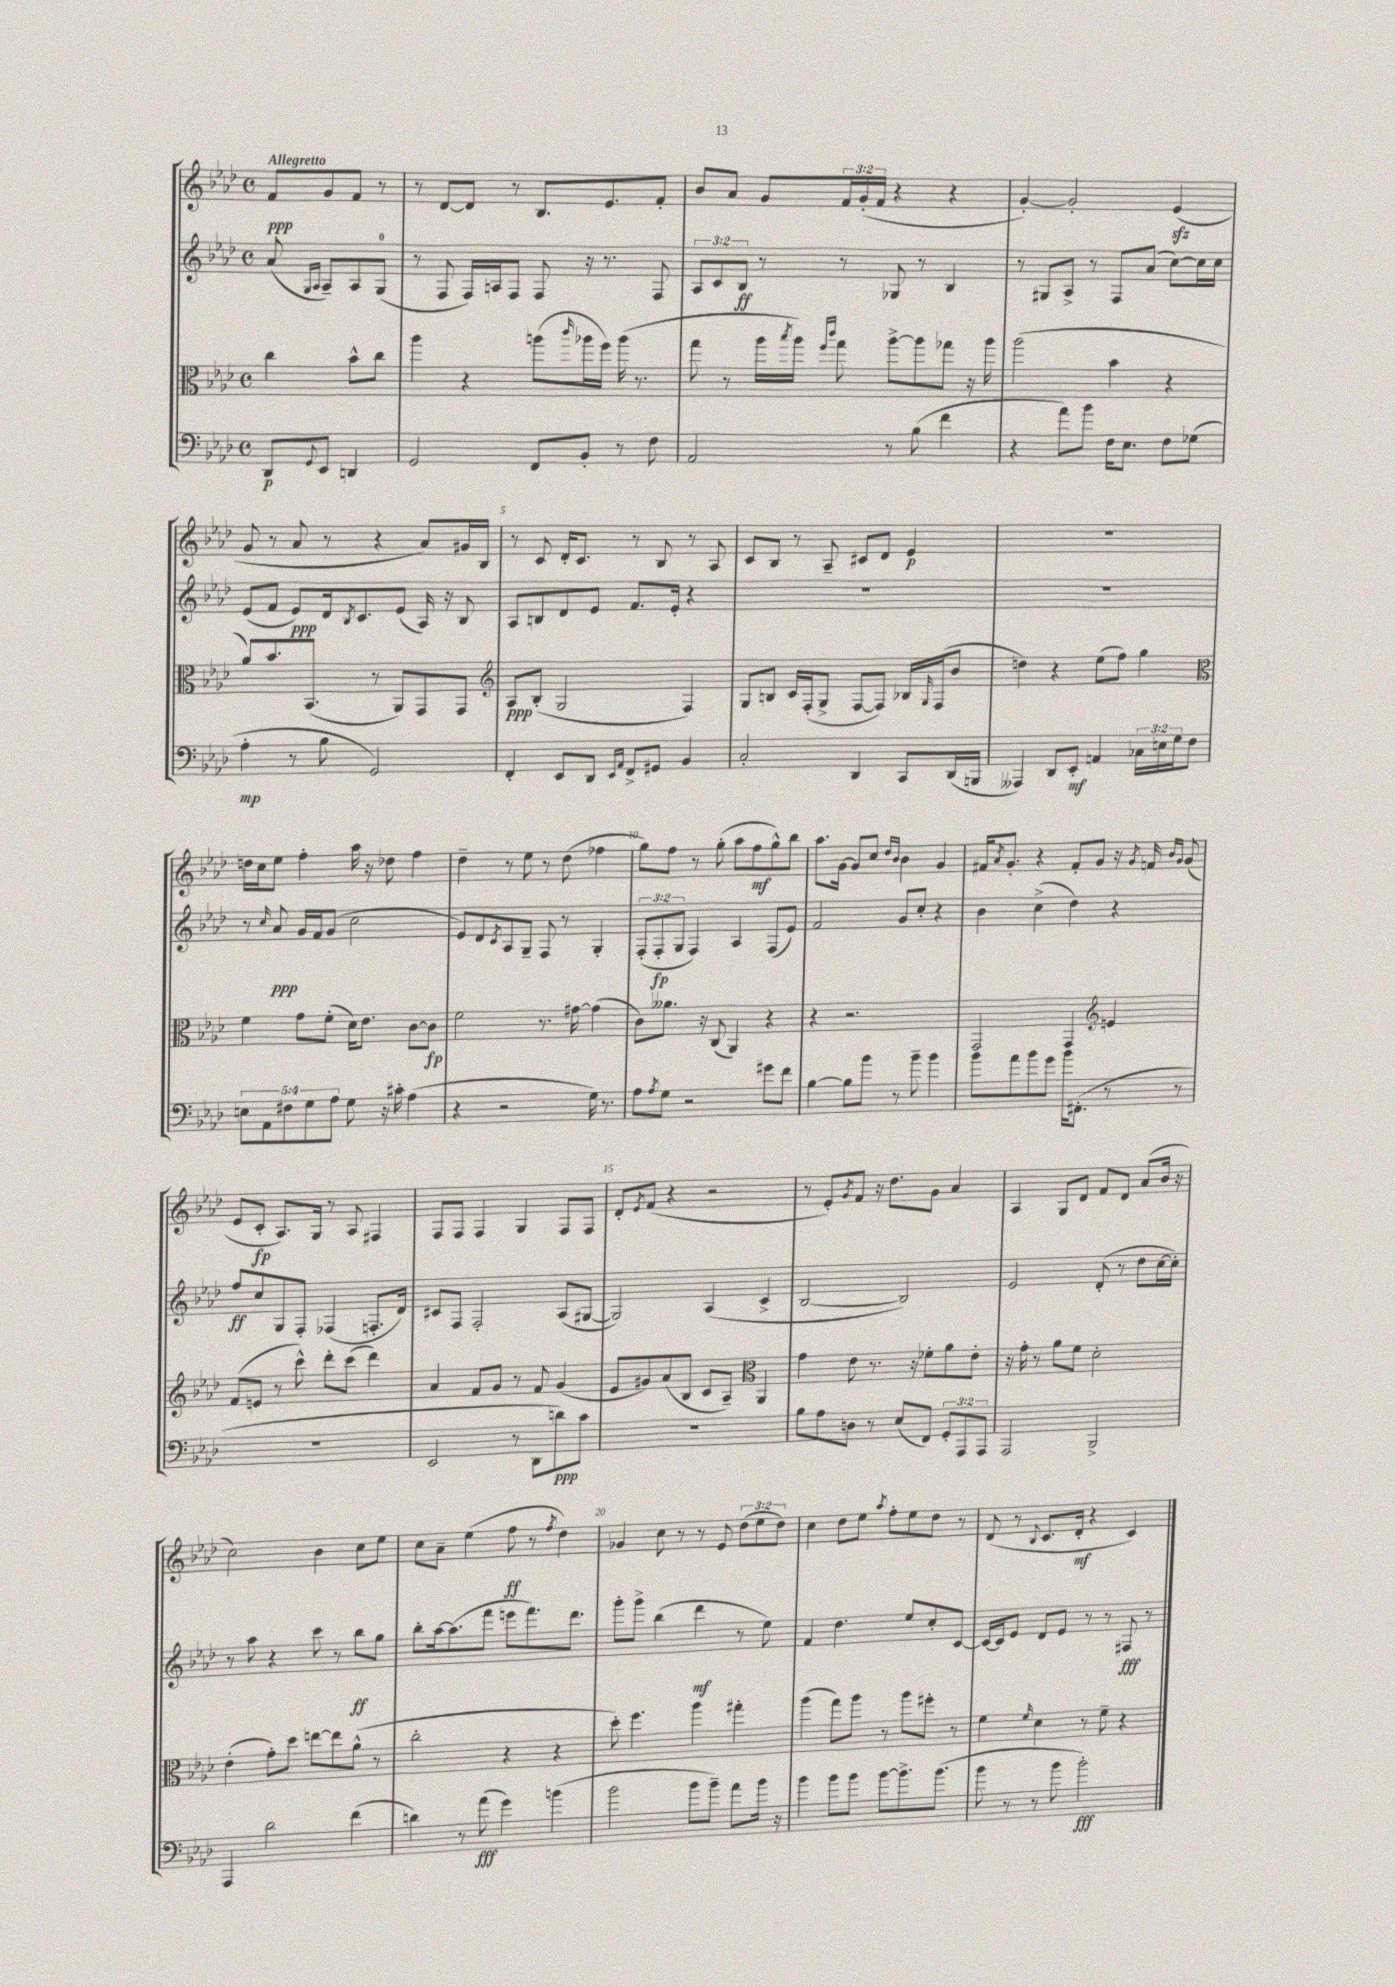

**kern	**dynam	**kern	**dynam	**kern	**dynam	**kern	**dynam
*part4	*part4	*part3	*part3	*part2	*part2	*part1	*part1
*staff4	*staff4	*staff3	*staff3	*staff2	*staff2	*staff1	*staff1
*clefF4	*	*clefC3	*	*clefG2	*	*clefG2	*
*k[b-e-a-d-]	*	*k[b-e-a-d-]	*	*k[b-e-a-d-]	*	*k[b-e-a-d-]	*
*M4/4	*	*M4/4	*	*M4/4	*	*M4/4	*
*met(c)	*	*met(c)	*	*met(c)	*	*met(c)	*
=	=	=	=	=	=	=	=
!	!	!	!	!	!	!LO:TX:a:B:t=Allegretto	!
8DD-/L	p	4cc\	.	(8a-/	.	8f/L	ppp
.	.	.	.	16qqG/LL	.	.	.
8qqGG/	.	.	.	16qqA-/JJ	.	.	.
8EE-/J	.	.	.	8A-~/L)	.	8g/	.
4DDn/	.	8b-^^\L	.	8A-/	.	8f/J	.
.	.	8cc\J	.	(8G/J	.	8r	.
=1	=1	=1	=1	=1	=1	=1	=1
2GG/	.	4aa-\	.	8r	.	8r	.
.	.	.	.	8F/	.	[8d-/L	.
.	.	4r	.	16F/LL)	.	8d-/J]	.
.	.	.	.	16An/J	.	.	.
.	.	.	.	8F/J	.	8r	.
8FF/L	.	(8aan\L	.	8F/	.	8.B-/L	.
.	.	16qqccc/	.	.	.	.	.
8BB-'/J	.	16aa-X\L	.	16r	.	.	.
.	.	16ff\JJ)	.	8.r	.	8.e-/	.
8r	.	(16aa-\	.	.	.	.	.
.	.	8.r	.	.	.	.	.
8F\	.	.	.	8F/	.	8f'/J	.
=2	=2	=2	=2	=2	=2	=2	=2
2AA-/	.	8gg\	.	12A-/L	.	8b-/L	.
.	.	.	.	12c/	.	.	.
.	.	8r	.	.	.	8a-/J	.
.	.	.	.	12B-/J	ff	.	.
.	.	16aa-\LL	.	8r	.	8g/L	.
.	.	8qbb-/	.	.	.	.	.
.	.	16aa-\JJ)	.	.	.	.	.
.	.	16qqff/LL	.	.	.	.	.
.	.	16qqccc/JJ	.	.	.	.	.
.	.	8gg\	.	8r	.	24f/L	.
.	.	.	.	.	.	(24g'/	.
.	.	.	.	.	.	24f/JJ	.
8r	.	[8aa-^\L	.	8G-X/	.	4r	.
(8B-\	.	8aa-\]	.	8r	.	.	.
4f\	.	8gg-X\J	.	4B-/	.	4r	.
.	.	16r	.	.	.	.	.
.	.	16aa-\	.	.	.	.	.
=3	=3	=3	=3	=3	=3	=3	=3
4r	.	(2aa-\	.	8r	.	[4g'/)	.
.	.	.	.	8G#X/L	.	.	.
8a-\L)	.	.	.	8A-^/J	.	2g'/]	.
8b-\J	.	.	.	8r	.	.	.
16F\KL	.	4b-\	.	8F/L	.	.	.
8.E-\J	.	.	.	.	.	.	.
.	.	.	.	(8a-/J	.	.	.
8F\L	.	4r	.	[8cc\L)	.	(4e-zz/	.
(8G-X\J	.	.	.	16cc\L]	.	.	.
.	.	.	.	16cc\JJ	.	.	.
!!LO:LB:g=z
=4	=4	=4	=4	=4	=4	=4	=4
4A-'\	mp	8a-/L)	.	(8e-/L	.	8g/	.
.	.	8.b-/	.	8f/J	.	8r	.
8r	.	.	.	8e-/L)	ppp	8a-/	.
.	.	(8.BB-/J	.	.	.	.	.
8B-\	.	.	.	16d-/k	.	8r	.
.	.	.	.	8qB-/	.	.	.
.	.	.	.	8.c/	.	.	.
2GG/)	.	8r	.	.	.	4r	.
.	.	8AA-/L)	.	(8e-/J	.	.	.
.	.	8GG/	.	16A-/)	.	8a-/L)	.
.	.	.	.	16r	.	.	.
.	.	8GG/J	.	8B-/	.	16g#X/L	.
.	.	.	.	.	.	16B-/JJ	.
=5	=5	=5	=5	=5	=5	=5	=5
*	*	*clefG2	*	*	*	*	*
4FF'/	.	8A-/L	ppp	8A-/L	.	8r	.
.	.	(8B-'/J	.	8Bn/	.	8c/	.
8EE-/L	.	2G/	.	8d-/	.	16d-'/KL	.
.	.	.	.	.	.	8.c/J	.
8DD-/J	.	.	.	8e-/J	.	.	.
16qqEE-/LL	.	.	.	.	.	.	.
16qqAA-/JJ	.	.	.	.	.	.	.
8FF^/L	.	.	.	8.f/L	.	8r	.
8GG#X/J	.	.	.	.	.	8B-/	.
.	.	.	.	16e-'/Jk	.	.	.
4BB-/	.	4F/)	.	4r	.	8r	.
.	.	.	.	.	.	8A-/	.
=6	=6	=6	=6	=6	=6	=6	=6
2C'/	.	8G/L	.	1r	.	8c/L	.
.	.	8Bn/J	.	.	.	8B-/J	.
.	.	16c/LL	.	.	.	8r	.
.	.	(16F'/J	.	.	.	.	.
.	.	8G^/J	.	.	.	8A-~/	.
4DD-/	.	[8F/L	.	.	.	8c#X/L	.
.	.	8F/J])	.	.	.	8d-/J	.
8CC/L	.	16B-X/LL	.	.	.	4e-/	p
.	.	16qqG/	.	.	.	.	.
.	.	(16F/J	.	.	.	.	.
(16DD-/L	.	8b-/J	.	.	.	.	.
16BBBn/JJ	.	.	.	.	.	.	.
=7	=7	=7	=7	=7	=7	=7	=7
4AAA--X/)	.	4ddn\)	.	1r	.	1r	.
8DD-/L	.	4r	.	.	.	.	.
8EE-'/J	mf	.	.	.	.	.	.
4AAn/	.	(8ee-\L	.	.	.	.	.
.	.	8ff\J)	.	.	.	.	.
24C-X\LL	.	4gg\	.	.	.	.	.
24En\	.	.	.	.	.	.	.
24G\J	.	.	.	.	.	.	.
8F\J	.	.	.	.	.	.	.
!!LO:LB:g=z
=8	=8	=8	=8	=8	=8	=8	=8
*	*	*clefC3	*	*	*	*	*
10En\L	.	4f\	.	8r	.	16ddn\LL	.
.	.	.	.	.	.	16cc\J	.
10AA-\	.	.	.	.	.	.	.
.	.	.	.	16qqcc/	.	.	.
.	.	.	.	8a-/	ppp	8ee-\J	.
10F#X\	.	.	.	.	.	.	.
.	.	8g\L	.	16g/LL	.	4ff'\	.
10G\	.	.	.	.	.	.	.
.	.	.	.	16f/J	.	.	.
.	.	(8f'\J	.	(8g/J	.	.	.
10A-\J	.	.	.	.	.	.	.
8G\	.	16d-\KL)	.	2cc\	.	16aa-\	.
.	.	8.e-\J	.	.	.	16r	.
16r	.	.	.	.	.	8dd-X\	.
16c#X'\	.	.	.	.	.	.	.
(4A-\	.	[8c\L	.	.	.	4ff\	.
.	.	8c\J]	fp	.	.	.	.
=9	=9	=9	=9	=9	=9	=9	=9
4r	.	2f\	.	8e-/L)	.	4dd-~\	.
.	.	.	.	8d-/	.	.	.
.	.	.	.	8qc/	.	.	.
2r	.	.	.	8A-/	.	8r	.
.	.	.	.	8G~/J	.	8ee-\	.
.	.	8.r	.	8F/	.	8r	.
.	.	.	.	8r	.	(8dd-\	.
.	.	[16g#X\	.	.	.	.	.
16G\)	.	(4g#\]	.	4G'/	.	4ff-X\	.
8.r	.	.	.	.	.	.	.
=10	=10	=10	=10	=10	=10	=10	=10
8A-\L	.	8c\L)	.	(12F'/L	.	8gg\L)	.
.	.	.	.	12F'/	fp	.	.
8qA-/	.	.	.	.	.	.	.
8G\J	.	8.a--X\J	.	.	.	8ff\J	.
.	.	.	.	12G/J	.	.	.
2r	.	.	.	4F/)	.	8r	.
.	.	16r	.	.	.	.	.
.	.	(8C/	.	.	.	(8gg'\	.
.	.	4AA-/)	.	4A-/	.	8aa-\L	.
.	.	.	.	.	.	8ff\	mf
8g#X\L	.	4r	.	(8F/L	.	8gg^^\)	.
8f\J	.	.	.	8e-/J)	.	8bb-\J	.
=11	=11	=11	=11	=11	=11	=11	=11
[4B-\	.	4r	.	2f/	.	8.aa-\L	.
.	.	.	.	.	.	[16g\Jk	.
8B-\L]	.	2.r	.	.	.	8g/L]	.
8b-\J	.	.	.	.	.	8cc/J	.
.	.	.	.	.	.	16qqdd-/LL	.
.	.	.	.	.	.	16qqb-/JJ	.
8r	.	.	.	8g/L	.	4b-\	.
8b-~\	.	.	.	8cc'/J	.	.	.
4b-\	.	.	.	4r	.	4g/	.
=12	=12	=12	=12	=12	=12	=12	=12
8b-\L	.	2GG/	.	4b-\	.	16f#X/KL	.
.	.	.	.	.	.	8qa-/	.
.	.	.	.	.	.	8.g'/J	.
8a-\	.	.	.	.	.	.	.
8b-\	.	.	.	(4cc^\	.	4r	.
8g\J	.	.	.	.	.	.	.
16b-\KL	.	4GG/	.	4dd-\)	.	8f#'/L	.
(8.FF#X'\J	.	.	.	.	.	.	.
.	.	.	.	.	.	8g/J	.
*	*	*clefG2	*	*	*	*	*
8r	.	4en/	.	4r	.	16r	.
.	.	.	.	.	.	8qg/	.
.	.	.	.	.	.	16fn/	.
.	.	.	.	.	.	16qqb-/LL	.
.	.	.	.	.	.	16qqg/JJ	.
8r	.	.	.	.	.	(8g/	.
!!LO:LB:g=z
=13	=13	=13	=13	=13	=13	=13	=13
1r	.	(8f/L	.	8ff/L	ff	8e-/L	.
.	.	8en/J	.	8cc/	.	8c'/J	fp
.	.	8r	.	8G/	.	8.A-/L)	.
.	.	8ccc^^\)	.	8F'/J	.	.	.
.	.	.	.	.	.	16G/Jk	.
.	.	8ddd-'\L	.	(4F-X/	.	8r	.
.	.	(8ccc\J	.	.	.	8A-/	.
.	.	4ddd-\)	.	8.Fn'/L	.	4F#X/	.
.	.	.	.	16d-/Jk)	.	.	.
=14	=14	=14	=14	=14	=14	=14	=14
2EE-/	.	4a-/	.	8c#X/L	.	8F/L	.
.	.	.	.	8F/J	.	8F/J	.
.	.	8f/L	.	2F'/	.	4F/	.
.	.	8g/J	.	.	.	.	.
8r	.	8r	.	.	.	4G/	.
8DD-\L	.	8f/	.	.	.	.	.
8dn\)	ppp	(4g/	.	(8A-/L	.	8F/L	.
8c\J	.	.	.	[8G#X/J	.	8F/J	.
=15	=15	=15	=15	=15	=15	=15	=15
1r	.	8e-/L	.	2G#/])	.	8d-'/L	.
.	.	.	.	.	.	8qe-/	.
.	.	8g#X/)	.	.	.	(8f/J	.
.	.	(8a-/	.	.	.	4r	.
.	.	8B-/J	.	.	.	.	.
.	.	8c/L	.	(4A-/	.	2r	.
.	.	8A-~/J)	.	.	.	.	.
*	*	*clefC3	*	*	*	*	*
.	.	4AA-/	.	4c^/	.	.	.
=16	=16	=16	=16	=16	=16	=16	=16
8B-\L	.	4g\	.	[2B-/	.	8r	.
8A-\	.	.	.	.	.	8e-'/L)	.
.	.	.	.	.	.	8qg/	.
8Dn\J	.	8e-\	.	.	.	8f/J	.
8r	.	8.r	.	.	.	16r	.
.	.	.	.	.	.	8.dd-\L	.
(8E-/L	.	.	.	2B-/])	.	.	.
.	.	16r	.	.	.	.	.
8FF/J)	.	8f-X'\L	.	.	.	8g\J	.
12GG'/L	.	8a-\	.	.	.	4a-/	.
12AAA-/	.	.	.	.	.	.	.
.	.	8e-'\J	.	.	.	.	.
12AAA-/J	.	.	.	.	.	.	.
=17	=17	=17	=17	=17	=17	=17	=17
2AAA-/	.	16r	.	2e-/	.	4A-/	.
.	.	16g'\	.	.	.	.	.
.	.	8r	.	.	.	.	.
.	.	8a-\L	.	.	.	8G/L	.
.	.	8f\J	.	.	.	8d-/J	.
2BBB-^/	.	2d-'\	.	(8d-'/	.	8f/L	.
.	.	.	.	8r	.	8d-/J	.
.	.	.	.	8dd-\L	.	(8a-/L	.
.	.	.	.	[16cc\L	.	16b-/Jk	.
.	.	.	.	16cc'\JJ])	.	16r	.
!!LO:LB:g=z
=18	=18	=18	=18	=18	=18	=18	=18
4AAA-/	.	(4e-'\	.	8r	.	2cc\)	.
.	.	.	.	8aa-\	.	.	.
2d-\	.	8g'\L)	.	4r	.	.	.
.	.	8dd-\J	.	.	.	.	.
.	.	[8een\L	.	8ccc\	.	4b-\	.
.	.	8ee\]	.	8r	.	.	.
(4f\	.	(8a-^^\J	.	8bb-\L	ff	8cc\L	.
.	.	8r	.	8gg\J	.	8ee-\J	.
=19	=19	=19	=19	=19	=19	=19	=19
4dn\)	.	2cc'\	.	8bb-'\L	.	8cc\L	.
.	.	.	.	[16aa-\k	.	8a-~\J	.
.	.	.	.	(8.aa-\]	.	.	.
8r	.	.	.	.	.	(4ee-\	.
(8a-\	fff	.	.	8fff\J	.	.	.
4g\)	.	4r	.	8eeen\L	.	8ff\	ff
.	.	.	.	8.fff\)	.	8r	.
.	.	.	.	.	.	8qff/	.
(4bn\	.	4r	.	.	.	4dd-\)	.
.	.	.	.	8.ddd-\J	.	.	.
=20	=20	=20	=20	=20	=20	=20	=20
2b-\	.	8dd-'\)	.	8ggg'\L	.	4g-X/	.
.	.	4.ff\	.	8ggg^\J	.	.	.
.	.	.	.	(4bb-\	.	8cc\	.
.	.	.	.	.	.	8r	.
8b-\L	.	4aa-\	.	4ddd-\	mf	8r	.
8b-~\J)	.	.	.	.	.	8e-/	.
8a-\L	.	4gg#X'\	.	8r	.	(12dd-\L	.
.	.	.	.	.	.	12ee-\	.
16b-\Jk	.	.	.	8ee-\)	.	.	.
.	.	.	.	.	.	12dd-\J)	.
16r	.	.	.	.	.	.	.
=21	=21	=21	=21	=21	=21	=21	=21
4b-\	.	(4aa-\	.	4f/	.	4cc\	.
8b-\L	.	8gg\L)	.	4.dd-\	.	8dd-\L	.
8b-\J	.	8aa-\J	.	.	.	8ee-\J	.
.	.	.	.	.	.	8qaa-/	.
[8b-\L	.	8r	.	.	.	8ff'\L	.
8.b-^\]	.	8aa-\L	.	8ee-/L	.	8ee-\	.
.	.	8ff#X'\J	.	8cc'/	.	8dd-\J	.
(8.b-\J	.	.	.	.	.	.	.
.	.	8r	.	[8c/J	.	8r	.
=22	=22	=22	=22	=22	=22	=22	=22
8b-\	.	4f\	.	16c/LL_	.	(8d-/	.
.	.	.	.	16c/J]	.	.	.
8r	.	.	.	8e-/J	.	8r	.
.	.	16qqf/	.	.	.	8qqB-/	.
8r	.	4d-\	.	8d-/L	.	8.c/L	.
8b-\	.	.	.	8e-/J	.	.	.
.	.	.	.	.	.	16d-'/Jk	mf
2b-'\)	fff	8r	.	8r	.	4r	.
.	.	8f~\	.	8r	.	.	.
.	.	4r	.	8F#X/	fff	4c/)	.
.	.	.	.	8r	.	.	.
==	==	==	==	==	==	==	==
*-	*-	*-	*-	*-	*-	*-	*-
